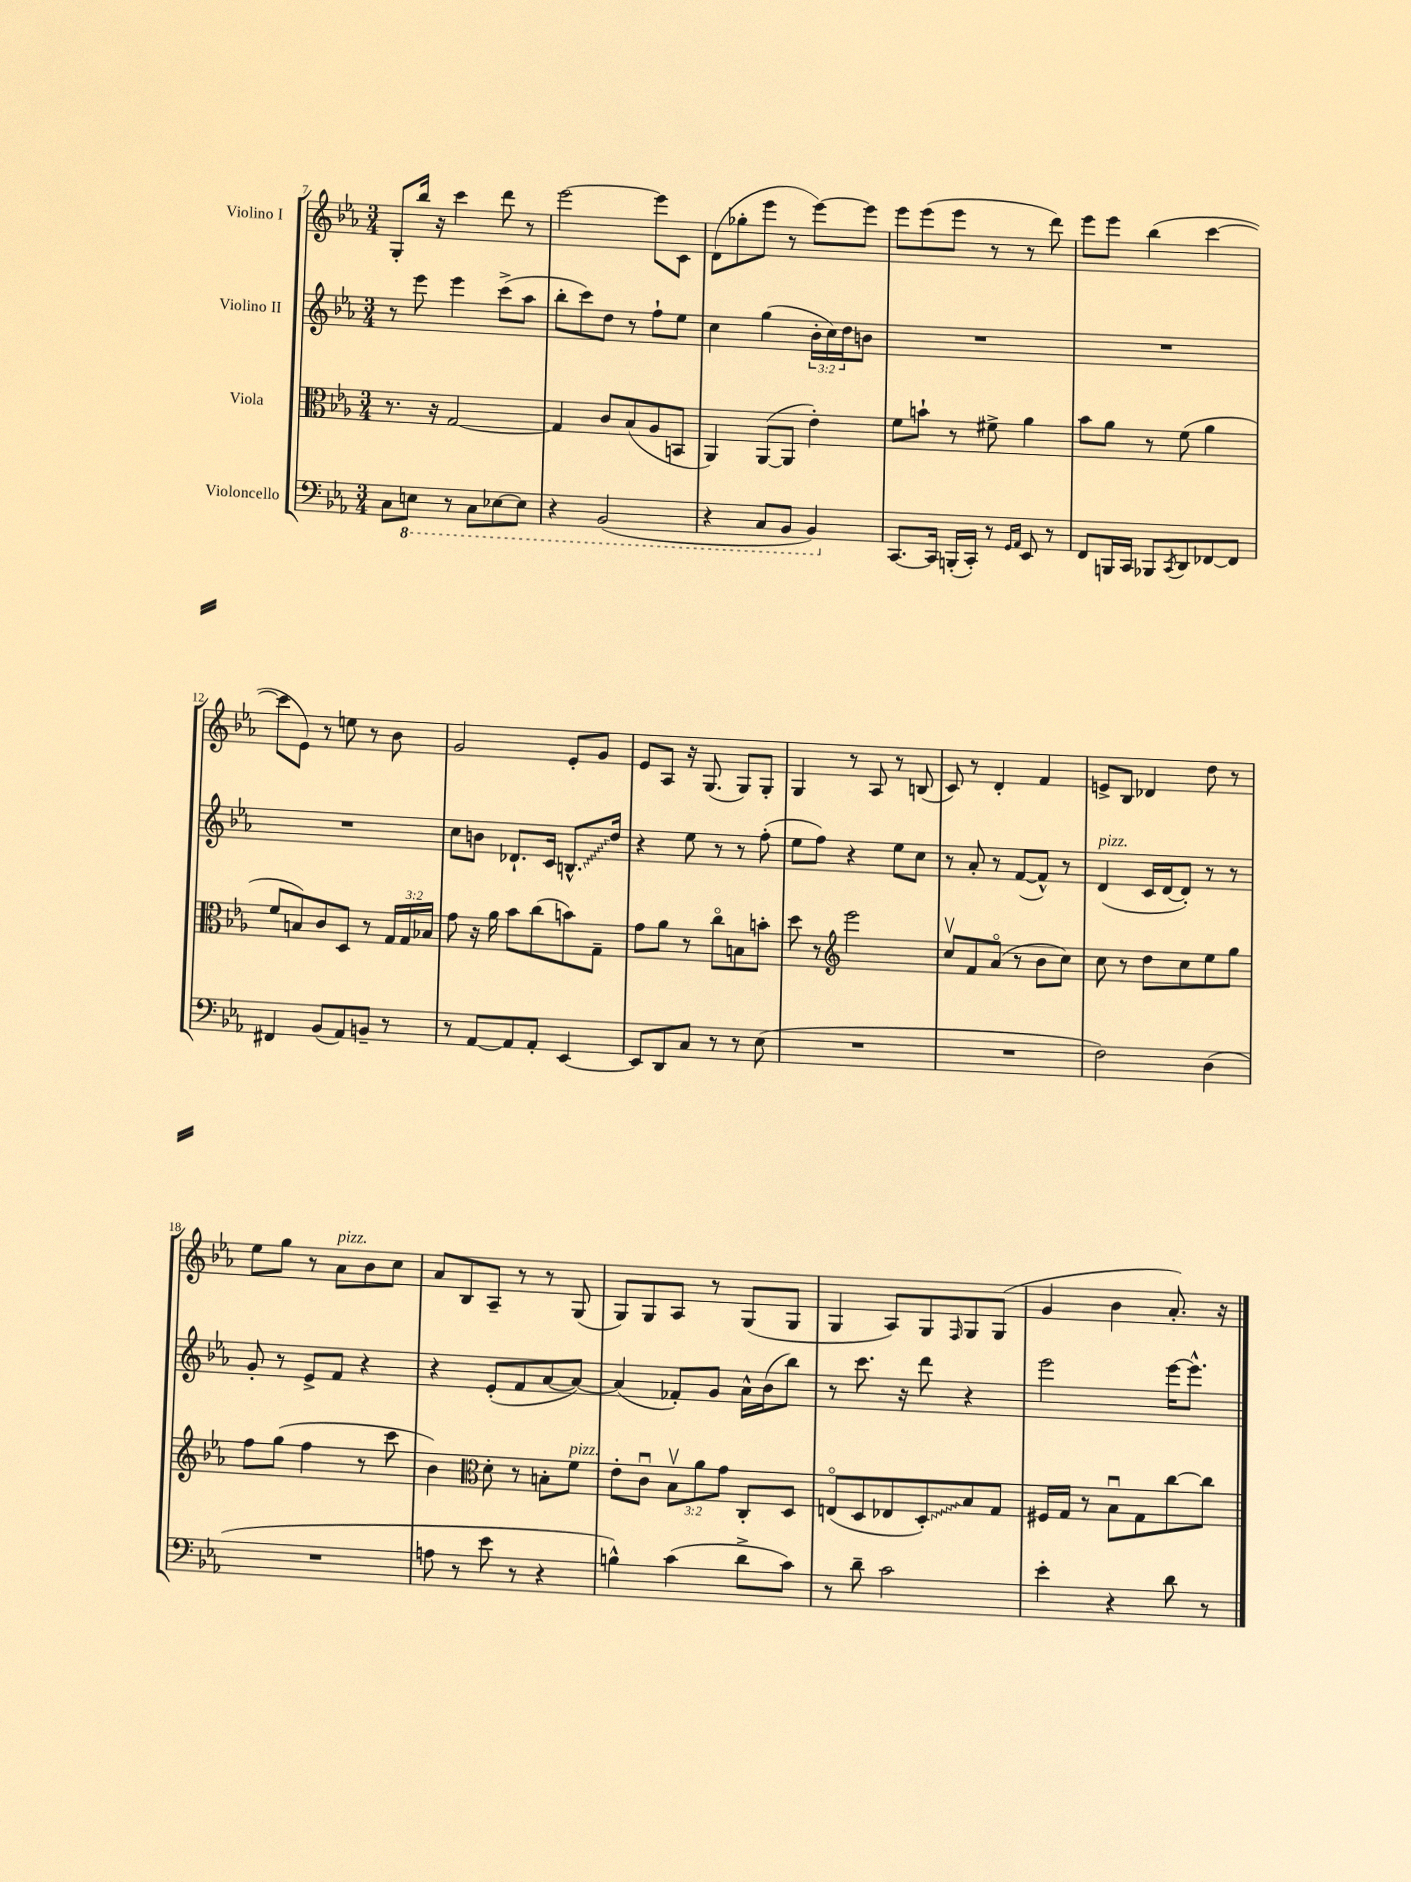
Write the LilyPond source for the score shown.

<<
\new StaffGroup <<
\new Staff = "s0" \with { instrumentName = "Violino I" } {
    \clef treble \key ees \major \numericTimeSignature \time 3/4
    g8-. bes''16 r16 c'''4 d'''8 r8 |
    ees'''2~ ees'''8 c'8 |
    d'8( ges''8-. ees'''8 r8 ees'''8~) ees'''8 |
    ees'''8 ees'''8( ees'''8 r8 r8 d'''8) |
    ees'''8 ees'''8 bes''4( c'''4~ |
    c'''8 ees'8) r8 e''8 r8 bes'8 |
    g'2 ees'8-. g'8 |
    ees'8 aes8 r16 g8.( g8) g8-. |
    g4 r8 aes8 r8 b8( |
    c'8) r8 d'4-. f'4 |
    e'8-> bes8 des'4 d''8 r8 |
    ees''8 g''8 r8 aes'8^\markup { \italic "pizz." } bes'8 c''8 |
    aes'8 bes8 aes8-- r8 r8 g8( |
    g8) g8 aes8 r8 g8( g8 |
    g4 aes8) g8 \grace { f16 } g8 g8( |
    g'4 bes'4 aes'8.-.) r16 \bar "|." |
}
\new Staff = "s1" \with { instrumentName = "Violino II" } {
    \clef treble \key ees \major \numericTimeSignature \time 3/4 \override Staff.TupletNumber.text = #tuplet-number::calc-fraction-text
    r8 ees'''8 ees'''4 c'''8->( aes''8 |
    bes''8-. c'''8) d''8 r8 f''8-! ees''8 |
    c''4 g''4( \tuplet 3/2 { bes'16-. c''16) d''16 } b'8 |
    R2. |
    R2. |
    R2. |
    c''8 b'8 des'8.-! c'16 \once \override Glissando.style = #'zigzag b8.-^\glissando d''16 |
    r4 ees''8 r8 r8 f''8-.( |
    ees''8 f''8) r4 ees''8 c''8 |
    r8 aes'8-. r8 f'8~( f'8-^) r8 |
    d'4^\markup { \italic "pizz." }( c'16 d'16~ d'8-.) r8 r8 |
    g'8-. r8 ees'8-> f'8 r4 |
    r4 ees'8-.( f'8 aes'8~ aes'8~) |
    aes'4( fes'8-.) g'8 aes'16-^ bes'16( bes''8) |
    r8 c'''8. r16 d'''8 r4 |
    ees'''2 ees'''16~ ees'''8.-^ \bar "|." |
}
\new Staff = "s2" \with { instrumentName = "Viola" } {
    \clef alto \key ees \major \numericTimeSignature \time 3/4 \override Staff.TupletNumber.text = #tuplet-number::calc-fraction-text
    r8. r16 g2~ |
    g4 c'8 bes8( aes8 b,8 |
    aes,4) aes,8~( aes,8 ees'4-.) |
    f'8 b'8-! r8 fis'8-> aes'4 |
    bes'8 aes'8 r8 f'8( aes'4 |
    f'8 b8) c'8 d8 r8 \tuplet 3/2 { g16 g16 bes16 } |
    g'8 r16 aes'16 bes'8 c''8( b'8) g8-- |
    g'8 aes'8 r8 c''8\flageolet b8 b'8-. |
    d''8 r8 \clef treble ees'''2 |
    c''8\upbow f'8 aes'8\flageolet( r8 bes'8 c''8) |
    c''8 r8 d''8 c''8 ees''8 g''8 |
    f''8 g''8( f''4 r8 c'''8 |
    bes'4) \clef alto d'8-. r8 b8-. f'8^\markup { \italic "pizz." } |
    ees'8-. c'8\downbow \tuplet 3/2 { bes8\upbow aes'8 g'8 } c8-. d8 |
    e8\flageolet( d8 ees8 \once \override Glissando.style = #'zigzag d8-.\glissando) bes8 g8 |
    fis16 g16 r8 bes8\downbow g8 c''8~ c''8 \bar "|." |
}
\new Staff = "s3" \with { instrumentName = "Violoncello" } {
    \clef bass \key ees \major \numericTimeSignature \time 3/4
    c8 \ottava #-1 e,8 r8 c,8 ees,8~ ees,8 |
    r4 bes,,2( |
    r4 c,8 bes,,8 bes,,4) \ottava #0 |
    c,8.~ c,16 b,,16-.( c,16-.) r8 \grace { g,16 aes,16 } ees,8 r8 |
    f,8 b,,16 c,16 bes,,8 \acciaccatura { c,8 } d,8 fes,8~ fes,8 |
    fis,4 bes,8( aes,8) b,8-- r8 |
    r8 aes,8~ aes,8 aes,8-. ees,4~ |
    ees,8 d,8 c8 r8 r8 ees8( |
    R2. |
    R2. |
    f2) d4( |
    R2. |
    a8 r8 ees'8 r8 r4 |
    b4-^) c'4( d'8-> c'8) |
    r8 d'8-- c'2 |
    ees'4-. r4 d'8 r8 \bar "|." |
}
>>
>>
\layout { \context { \Score currentBarNumber = #7 } }
